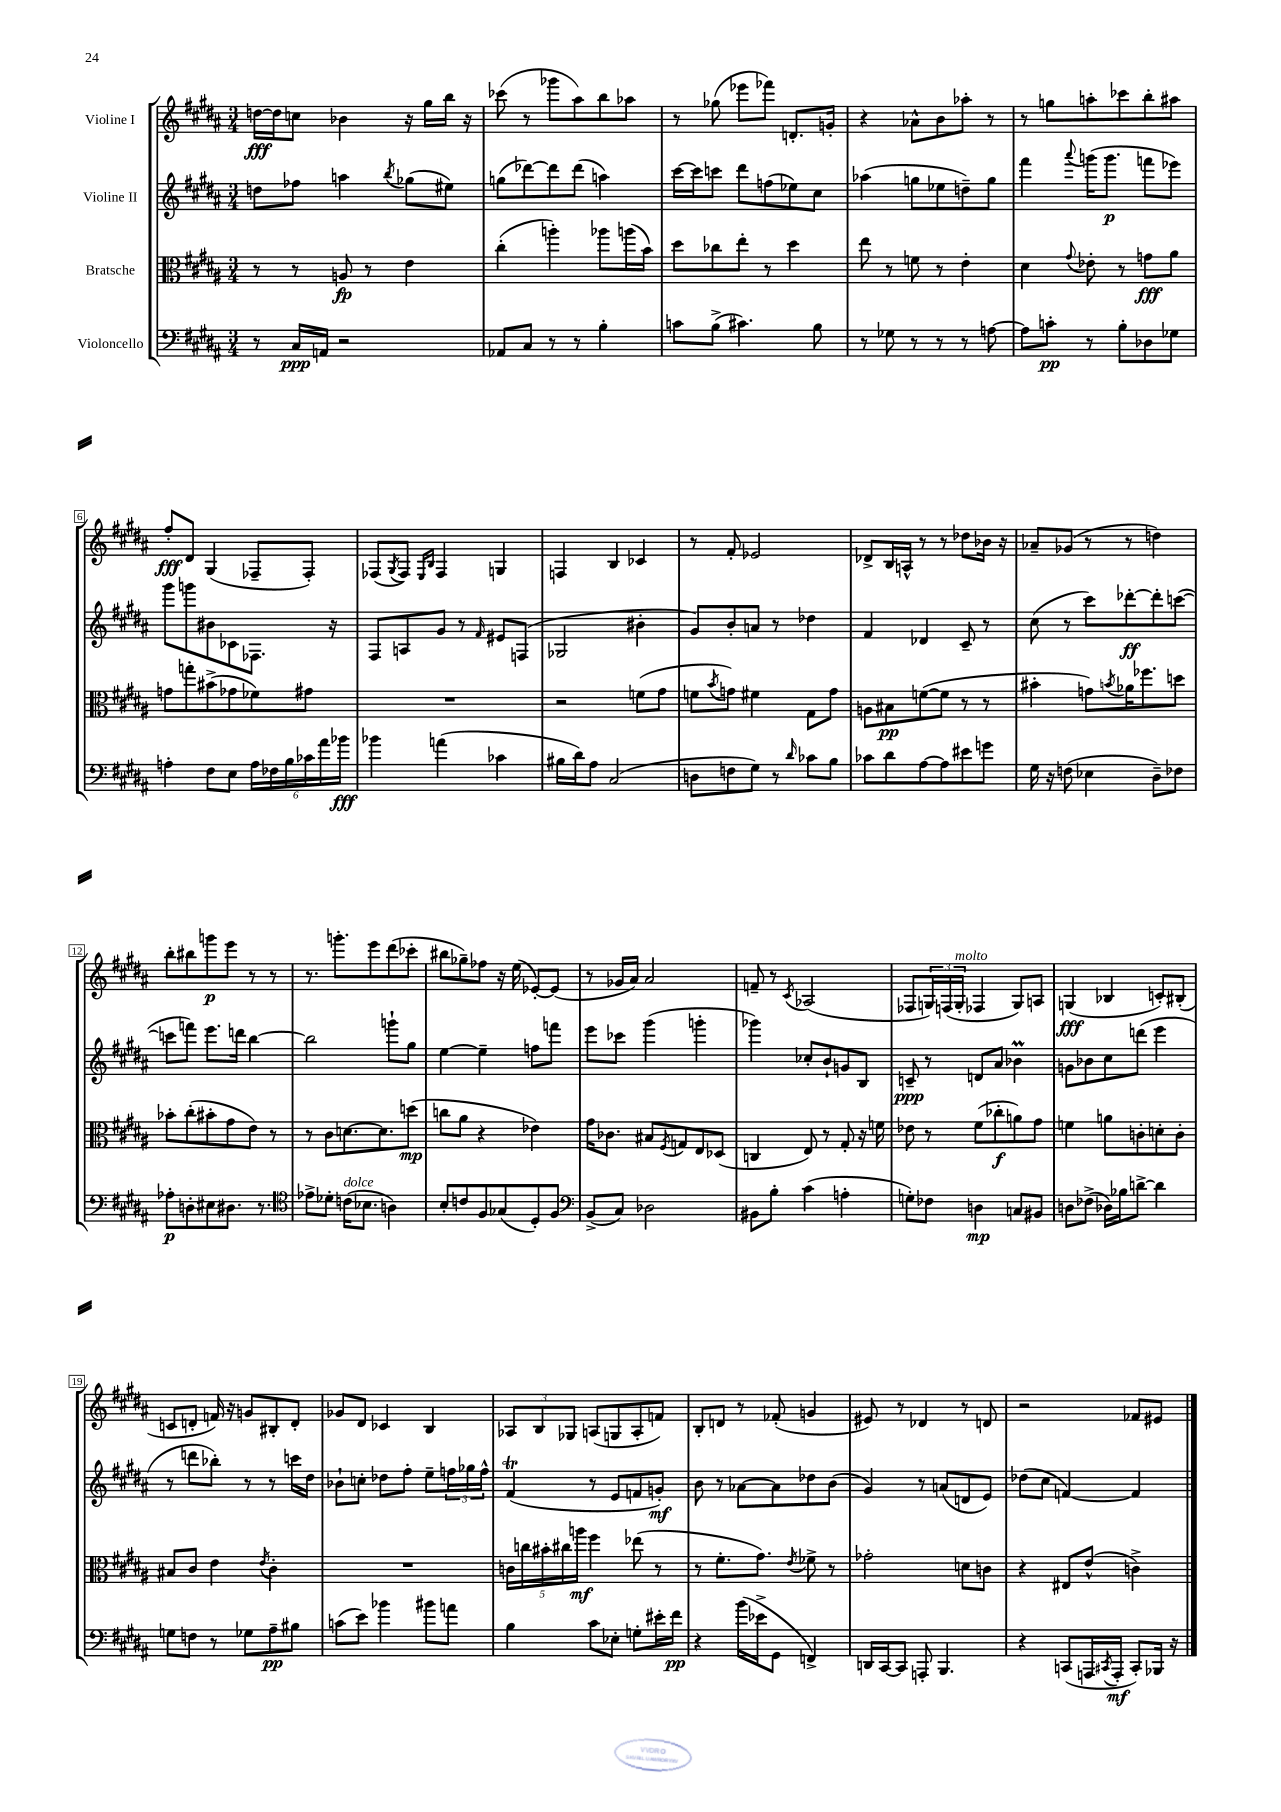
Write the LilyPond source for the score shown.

<<
\new StaffGroup <<
\new Staff = "s0" \with { instrumentName = "Violine I" } {
    \clef treble \key b \major \numericTimeSignature \time 3/4
    d''16~\fff d''16 c''8 bes'4 r16 gis''16 b''16 r16 |
    ces'''8( r8 ges'''8 ais''8) b''8 aes''8 |
    r8 ges''8( ees'''8 fes'''8) d'8.-. g'16-. |
    r4 aes'8-^ b'8 aes''8-. r8 |
    r8 g''8 a''8-. ces'''8 b''8-. ais''8 |
    fis''8-.\fff dis'8 gis4( fes8-- fes8-.) |
    fes8( \acciaccatura { gis8 } fes8) \grace { e16 b16 } fes4 g4 |
    f4 b4 ces'4 |
    r8 fis'8-. ees'2 |
    des'8-> b16 a16-^ r8 r8 des''8 bes'16 r16 |
    aes'8-- ges'8( r8 r8 d''4) |
    b''8-. bis''8 g'''8\p e'''8 r8 r8 |
    r8. g'''8.-. e'''8 dis'''8( ces'''8-. |
    bis''8 ges''8--) fes''8 r16 e''16( ees'8~-.) ees'8( |
    r8 ges'16 ais'16) ais'2 |
    f'8-- r8 \acciaccatura { cis'8 } aes2( |
    fes8 \tuplet 3/2 { g16) f16( g16-.^\markup { \italic "molto" } } fes4 g8) a8 |
    g4\fff( bes4 c'8-.) bis8-.( |
    c'8 d'8-. f'16) r16 g'8 bis8-. d'8-. |
    ges'8 dis'8 ces'4 b4 |
    \tuplet 3/2 { aes8 b8 ges8 } a8( g8 a8-. f'8) |
    b8-. d'8 r8 fes'8-.( g'4 |
    eis'8) r8 des'4 r8 d'8 |
    r2 fes'8 eis'8 \bar "|." |
}
\new Staff = "s1" \with { instrumentName = "Violine II" } {
    \clef treble \key b \major \numericTimeSignature \time 3/4
    d''8 fes''8 a''4 \acciaccatura { b''8 } ges''8( eis''8) |
    g''8( des'''8~) des'''8 des'''8( a''4) |
    cis'''16~ cis'''16 c'''8 dis'''8 f''8( ees''8) cis''8 |
    aes''4( g''8 ees''8 d''8--) g''8 |
    fis'''4 \appoggiatura { ais'''8 } g'''16( g'''8.\p f'''8 ees'''8) |
    gis'''8 g'''8 bis'8 ces'8 fes8. r16 |
    fis8 a8 gis'8 r8 \grace { fis'16 } eis'8 f8( |
    ges2 bis'4-. |
    gis'8) b'8-. a'8 r8 des''4 |
    fis'4 des'4 cis'8-- r8 |
    cis''8( r8 cis'''8) des'''8~-.\ff des'''8-. c'''8~( |
    c'''8 f'''8) e'''8. d'''16 b''4~ |
    b''2 g'''8-! gis''8 |
    e''4~ e''4-- f''8 f'''8 |
    e'''8 ces'''8 gis'''4( g'''4-. |
    ges'''4) ces''8-. b'8-! g'8 b8 |
    c'8--\ppp r8 d'8 ais'8 bes'4\prall |
    g'8 bes'8 cis''8 d'''8( e'''4 |
    r8 d'''8 bes''8-.) r8 r8 c'''16 dis''16 |
    bes'8-! c''8-. des''8 fis''8-. e''8-- \tuplet 3/2 { f''16 ges''16 f''16-^ } |
    fis'4\trill( r8 e'8 f'8 g'8-.\mf) |
    b'8 r8 aes'8~ aes'8 des''8 b'8( |
    gis'4) r8 a'8( d'8 e'8) |
    des''8( cis''8 f'4~) f'4 \bar "|." |
}
\new Staff = "s2" \with { instrumentName = "Bratsche" } {
    \clef alto \key b \major \numericTimeSignature \time 3/4
    r8 r8 a8\fp r8 e'4 |
    cis''4-.( a''4-.) aes''8 a''16( b'16) |
    dis''8 ces''8 e''8-. r8 dis''4 |
    e''8 r8 f'8 r8 e'4-. |
    dis'4 \appoggiatura { gis'8 } ees'8-. r8 g'8\fff ais'8 |
    g'8 g''8-. bis'8->( ges'8 fes'8) gis'8 |
    R2. |
    r2 f'8( gis'8 |
    f'8 \acciaccatura { b'8 } g'8) fis'4 gis8 g'8 |
    a8 bis8\pp f'8~( f'8 r8 r8 |
    bis'4-. g'8) \acciaccatura { b'8 } aes'16 fes''8. d''8 |
    bes'8-. cis''8-.( bis'8-. gis'8 e'8) r8 |
    r8 cis'8 d'8.~ d'8. d''8\mp( |
    c''8 ais'8 r4 ees'4) |
    gis'16 ces'8. bis8 \acciaccatura { fis8 } g8 e8 des8( |
    c4 e8) r8 gis8-. r16 f'16 |
    ees'8 r8 fis'8( ces''8-.\f a'8) gis'8 |
    f'4 a'8 c'8-. d'8-. c'8-. |
    bis8 cis'8 e'4 \acciaccatura { e'8 } cis'4-. |
    R2. |
    \tuplet 5/4 { c'16 c''16 bis'16-. cis''16 a''16\mf } fis''4 ees''8( r8 |
    r8 fis'8.-. gis'8.) \acciaccatura { e'8 } fes'8-> r8 |
    ges'2-. d'8 c'8 |
    r4 eis8 e'8-^( c'4->) \bar "|." |
}
\new Staff = "s3" \with { instrumentName = "Violoncello" } {
    \clef bass \key b \major \numericTimeSignature \time 3/4
    r8 cis16\ppp a,16 r2 |
    aes,8 cis8 r8 r8 b4-. |
    c'8 b8->( cis'4.) b8 |
    r8 ges8 r8 r8 r8 a8~ |
    a8 c'8-.\pp r8 b8-. des8 ges8 |
    a4-. fis8 e8 \tuplet 6/4 { a16 fes16 b16 ces'16 ais'16 bes'16\fff } |
    bes'4 a'4( ces'4 |
    bis16 dis'16) ais8 cis2( |
    d8 f8 gis8) r8 \grace { dis'16 } ces'8 b8 |
    ces'8 dis'8 ais8~ ais8 eis'8 g'8 |
    gis16 r16 f8( ees4 dis8--) fes8 |
    aes8-.\p d8-. eis8 dis8. r8. |
    \clef tenor ees'8-> des'8-. c'16^\markup { \italic "dolce" }( bes8. a4) |
    b8-. c'8 fis8 ges8( dis8-.) fis8 |
    \clef bass b,8->( cis8) des2 |
    bis,8 b8-. cis'4( a4-. |
    g8-.) fes8 d4\mp c8 bis,8 |
    d8 fes8->( des16) bes16 d'8~-> d'4 |
    g8 f8 r8 ges8 ais8--\pp bis8 |
    c'8( e'8) bes'4 bis'8 a'8 |
    b4 cis'8 ees8-. g8-. eis'16-. fis'16\pp |
    r4 b'16( ees'16-> gis,8 f,4->) |
    d,16 cis,16~ cis,8 a,,8-. b,,4. |
    r4 c,8( a,,16 \acciaccatura { cis,8 } a,,16-.\mf cis,8-.) bes,,16 r16 \bar "|." |
}
>>
>>
\layout { \context { \Score \override BarNumber.stencil = #(make-stencil-boxer 0.1 0.3 ly:text-interface::print) } }
